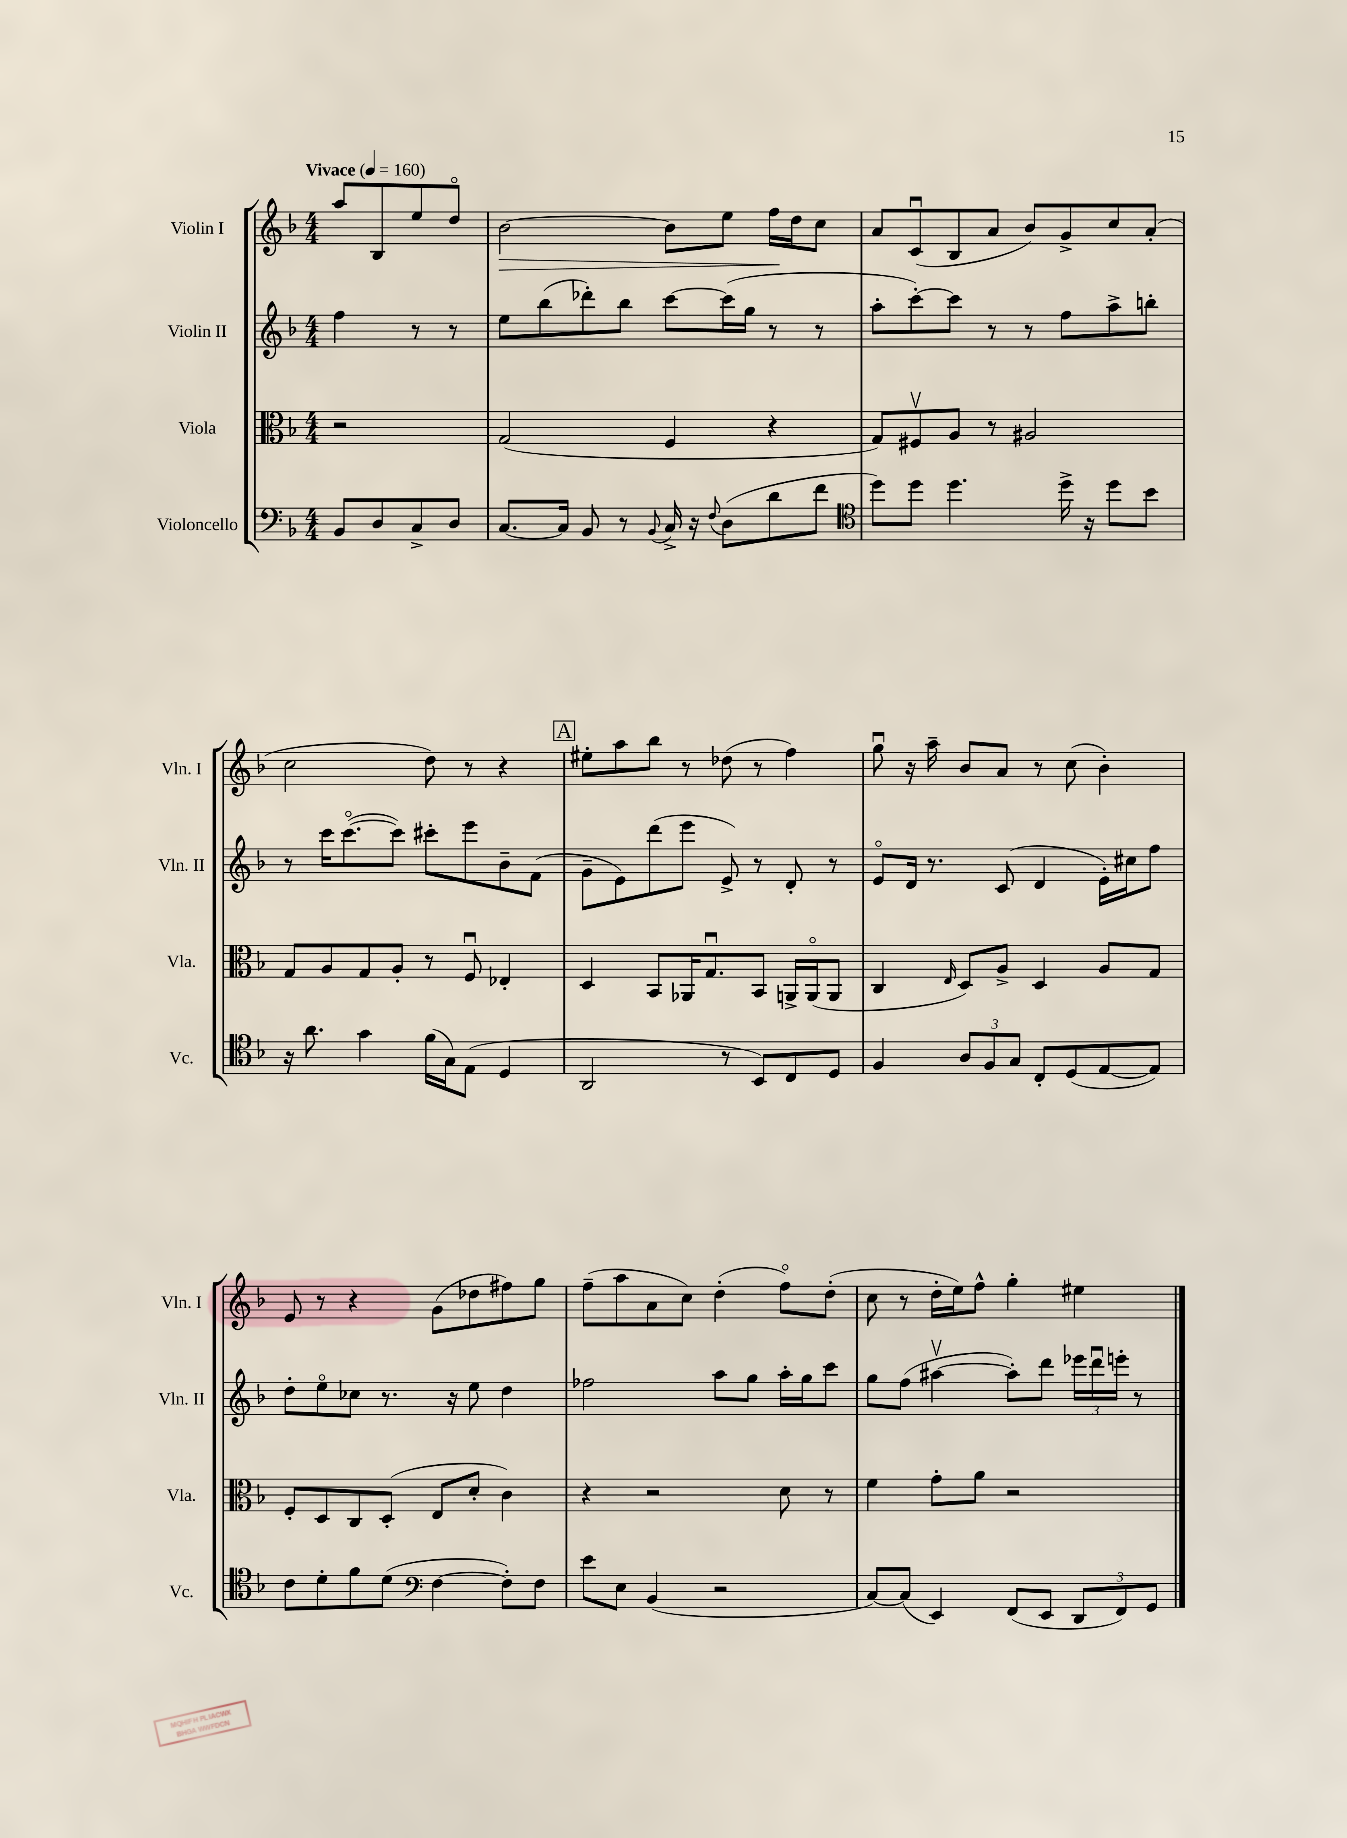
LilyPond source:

<<
\new StaffGroup <<
\new Staff = "s0" \with { instrumentName = "Violin I" shortInstrumentName = "Vln. I" } {
    \clef treble \key f \major \numericTimeSignature \time 4/4 \partial 2 \tempo "Vivace" 4 = 160
    a''8 bes8 e''8 d''8\flageolet |
    bes'2~\> bes'8 e''8 f''16\! d''16 c''8 |
    a'8 c'8\downbow( bes8 a'8 bes'8) g'8-> c''8 a'8-.( |
    c''2 d''8) r8 r4 |
    \mark \markup { \box "A" } eis''8-. a''8 bes''8 r8 des''8( r8 f''4) |
    g''8\downbow r16 a''16-- bes'8 a'8 r8 c''8( bes'4-.) |
    e'8 r8 r4 g'8( des''8 fis''8) g''8 |
    f''8--( a''8 a'8 c''8) d''4-.( f''8\flageolet) d''8-.( |
    c''8 r8 d''16-. e''16) f''8-^ g''4-. eis''4 \bar "|." |
}
\new Staff = "s1" \with { instrumentName = "Violin II" shortInstrumentName = "Vln. II" } {
    \clef treble \key f \major \numericTimeSignature \time 4/4 \partial 2
    f''4 r8 r8 |
    e''8 bes''8( des'''8-.) bes''8 c'''8~ c'''16( g''16 r8 r8 |
    a''8-. c'''8~-.) c'''8 r8 r8 f''8 a''8-> b''8-. |
    r8 c'''16 c'''8.~\flageolet( c'''8) cis'''8-. e'''8 bes'8-- f'8( |
    \mark \markup { \box "A" } g'8-- e'8) d'''8( e'''8 e'8->) r8 d'8-. r8 |
    e'8\flageolet d'16 r8. c'8( d'4 e'16-.) cis''16 f''8 |
    d''8-. e''8\flageolet ces''8 r8. r16 e''8 d''4 |
    fes''2 a''8 g''8 a''16-. g''16 c'''8 |
    g''8 f''8( ais''4~\upbow ais''8-.) d'''8 \tuplet 3/2 { ees'''16 d'''16\downbow e'''16-. } r8 \bar "|." |
}
\new Staff = "s2" \with { instrumentName = "Viola" shortInstrumentName = "Vla." } {
    \clef alto \key f \major \numericTimeSignature \time 4/4 \partial 2
    r2 |
    g2( f4 r4 |
    g8) fis8\upbow a8 r8 ais2 |
    g8 a8 g8 a8-. r8 f8\downbow ees4-. |
    \mark \markup { \box "A" } d4 bes,8 aes,16 g8.\downbow bes,8 a,16-> a,16\flageolet( a,8 |
    c4 \grace { e16 } d8) a8-> d4 a8 g8 |
    f8-. d8 c8 d8-.( e8 d'8-. c'4) |
    r4 r2 d'8 r8 |
    f'4 g'8-. a'8 r2 \bar "|." |
}
\new Staff = "s3" \with { instrumentName = "Violoncello" shortInstrumentName = "Vc." } {
    \clef bass \key f \major \numericTimeSignature \time 4/4 \partial 2
    bes,8 d8 c8-> d8 |
    c8.~ c16 bes,8 r8 \appoggiatura { bes,8 } c16-> r16 \appoggiatura { f8 } d8( d'8 f'8 |
    \clef tenor d''8) d''8 d''4. d''16-> r16 d''8 bes'8 |
    r16 a'8. g'4 f'16( g16) e8( d4 |
    \mark \markup { \box "A" } a,2 r8 bes,8) c8 d8 |
    f4 \tuplet 3/2 { a8 f8 g8 } c8-. d8( e8~ e8) |
    c'8 d'8-. f'8 d'8( \clef bass f4~ f8-.) f8 |
    e'8 e8 bes,4( r2 |
    c8~) c8( e,4) f,8( e,8 \tuplet 3/2 { d,8 f,8) g,8 } \bar "|." |
}
>>
>>
\layout { \context { \Score \remove "Bar_number_engraver" } }
